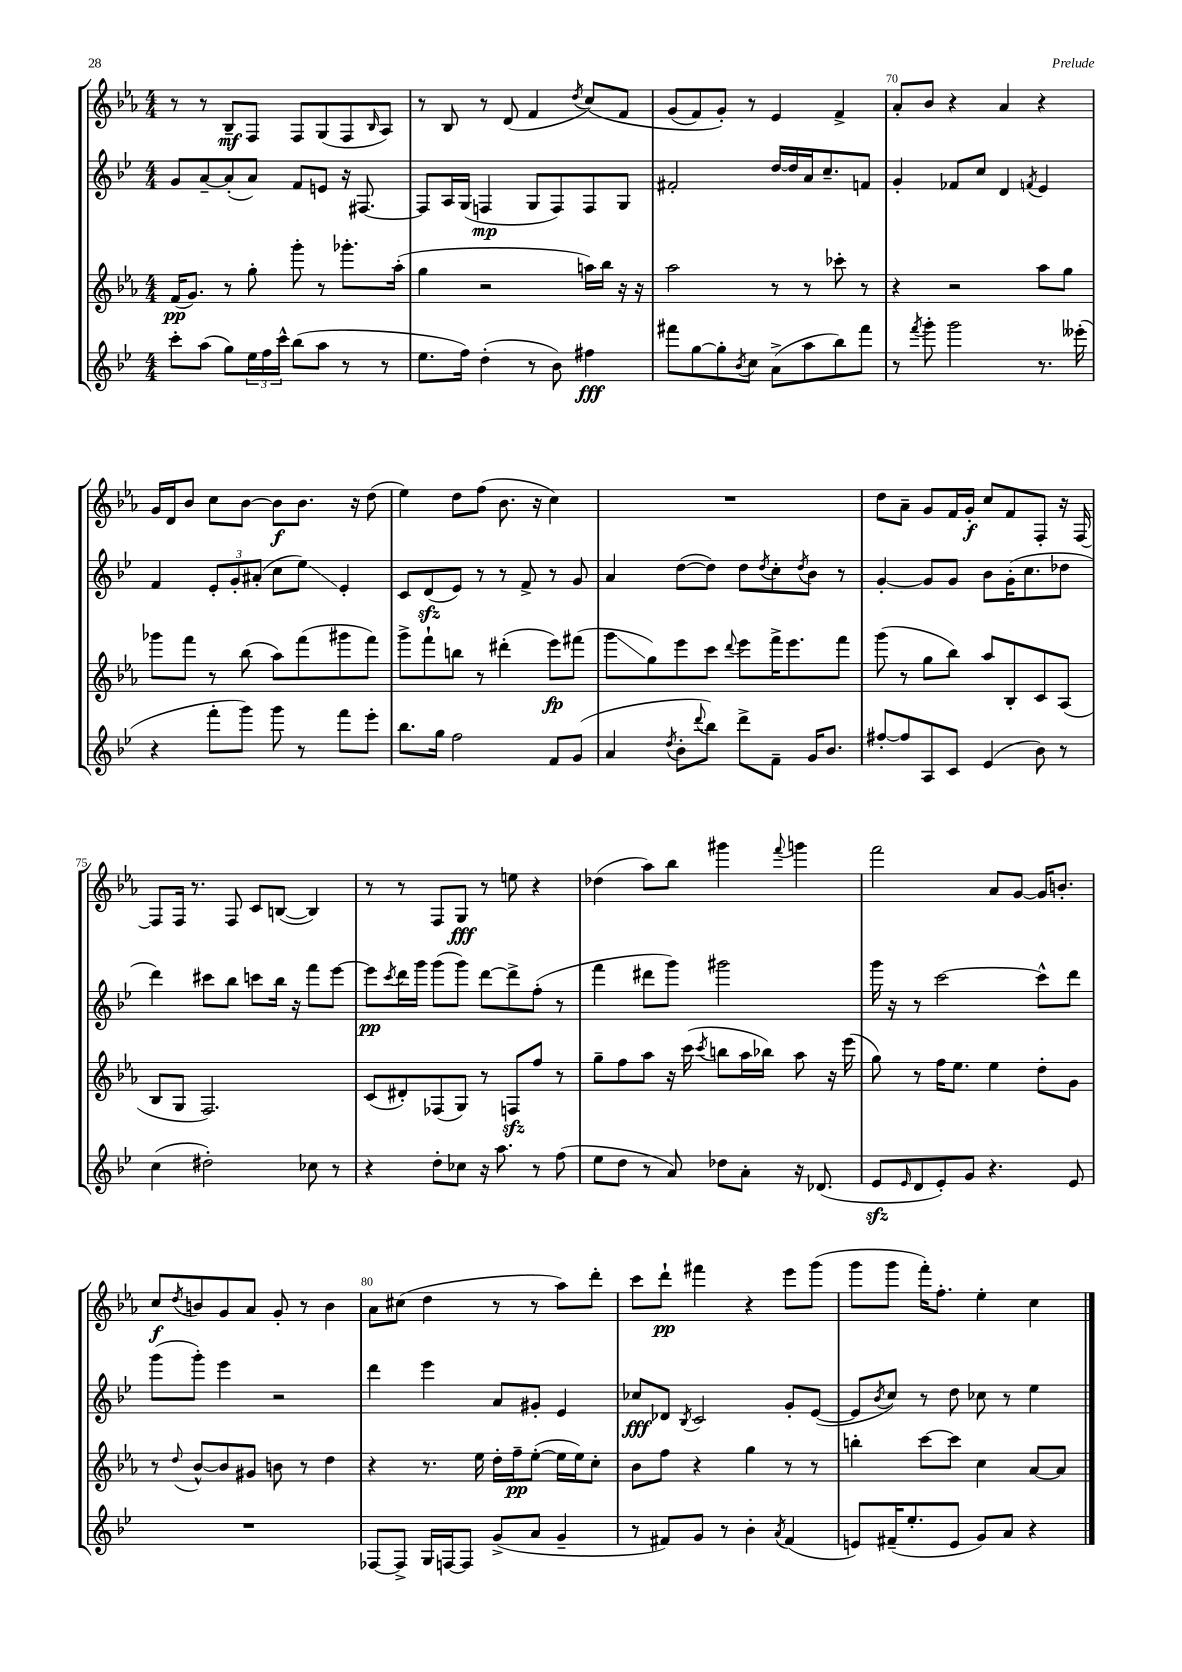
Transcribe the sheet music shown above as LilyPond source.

<<
\new StaffGroup <<
\new Staff = "s0" {
    \clef treble \key ees \major \numericTimeSignature \time 4/4
    r8 r8 bes8--\mf f8 f8 g8( f8 \grace { bes16 } aes8) |
    r8 bes8 r8 d'8( f'4 \acciaccatura { d''8 } c''8)\( f'8 |
    g'8( f'8) g'8-.\) r8 ees'4 f'4-> |
    aes'8-. bes'8 r4 aes'4 r4 |
    g'16 d'16 bes'8 c''8 bes'8~ bes'8\f bes'8. r16 d''8( |
    ees''4) d''8 f''8( bes'8. r16 c''4) |
    R1 |
    d''8 aes'8-- g'8 f'16 g'16-.\f c''8 f'8 f8-. r16 f16~ |
    f8 f16 r8. f8 c'8 b8~( b4) |
    r8 r8 f8 g8\fff r8 e''8 r4 |
    des''4( aes''8) bes''8 gis'''4 \appoggiatura { f'''8 } g'''4 |
    f'''2 aes'8 g'8~ g'16 b'8.-. |
    c''8\f \acciaccatura { d''8 } b'8 g'8 aes'8 g'8-. r8 b'4 |
    aes'8 cis''8( d''4 r8 r8 aes''8) d'''8-. |
    c'''8 d'''8-!\pp fis'''4 r4 ees'''8 g'''8( |
    g'''8 g'''8 f'''16-.) f''8.-. ees''4-. c''4 \bar "|." |
}
\new Staff = "s1" {
    \clef treble \key bes \major \numericTimeSignature \time 4/4
    g'8 a'8~-- a'8-.( a'8) f'8 e'8 r16 fis8.~ |
    fis8 a16 g16( f4\mp g8 f8) f8 g8 |
    fis'2-. d''16~ d''16 a'16 c''8.-- f'8 |
    g'4-. fes'8 c''8 d'4 \acciaccatura { f'8 } ees'4 |
    f'4 \tuplet 3/2 { ees'8-. g'8-. ais'8-.( } c''8 ees''8\glissando) ees'4-. |
    c'8 d'8\sfz( ees'8) r8 r8 f'8-> r8 g'8 |
    a'4 d''8~( d''8) d''8 \acciaccatura { d''8 } c''8-. \acciaccatura { d''8 } bes'8 r8 |
    g'4~-. g'8 g'8 bes'8 g'16-.( c''8. des''8 |
    d'''4) cis'''8 bes''8 c'''8 bes''16 r16 f'''8 ees'''8~ |
    ees'''8\pp \acciaccatura { c'''8 } d'''16 g'''16 g'''8( g'''8) d'''8~ d'''8-> f''8-.( r8 |
    f'''4 dis'''8 g'''8) gis'''2 |
    g'''16 r16 r8 c'''2~ c'''8-^ d'''8 |
    g'''8( g'''8-.) ees'''4 r2 |
    d'''4 ees'''4 a'8 gis'8-. ees'4 |
    ces''8\fff des'8 \acciaccatura { bes8 } c'2 g'8-. ees'8~( |
    ees'8 \acciaccatura { bes'8 } c''8) r8 d''8 ces''8 r8 ees''4 \bar "|." |
}
\new Staff = "s2" {
    \clef treble \key ees \major \numericTimeSignature \time 4/4
    f'16\pp( g'8.) r8 g''8-. g'''8-. r8 ges'''8.-. aes''16-.( |
    g''4 r2 a''16) bes''16 r16 r16 |
    aes''2 r8 r8 ces'''8-. r8 |
    r4 r2 aes''8 g''8 |
    ges'''8 f'''8 r8 bes''8( aes''8) f'''8( gis'''8 f'''8) |
    g'''8-> f'''8-! b''8 r8 dis'''4-.( ees'''8\fp) fis'''8( |
    g'''8\glissando g''8) ees'''8 c'''8 \appoggiatura { d'''8 } ees'''8 f'''16-> ees'''8. f'''8 |
    g'''8( r8 g''8 bes''8) aes''8 bes8-. c'8 aes8( |
    bes8 g8 f2.) |
    c'8( dis'8-.) fes8( g8) r8 f8\sfz f''8 r8 |
    g''8-- f''8 aes''8 r16 c'''16( \acciaccatura { c'''8 } b''8 aes''16 bes''16) aes''8 r16 ees'''16( |
    g''8) r8 f''16 ees''8. ees''4 d''8-. g'8 |
    r8 \appoggiatura { d''8 } bes'8~-^ bes'8 gis'8 b'8 r8 d''4 |
    r4 r8. ees''16 d''16-. f''16--\pp ees''8~-.( ees''16 ees''16) c''8-. |
    bes'8 f''8 r4 g''4 r8 r8 |
    b''4-. c'''8~ c'''8 c''4 aes'8~ aes'8 \bar "|." |
}
\new Staff = "s3" {
    \clef treble \key bes \major \numericTimeSignature \time 4/4
    c'''8-. a''8( g''8) \tuplet 3/2 { ees''16 f''16 c'''16-^ } bes''8( a''8 r8 r8 |
    ees''8. f''16) d''4-.( r8 bes'8) fis''4\fff |
    fis'''8 g''8~ g''8-. \acciaccatura { bes'8 } c''8 a'8->( a''8 bes''8) fis'''8 |
    r8 \acciaccatura { f'''8 } g'''8-. g'''2 r8. eeses'''16-.( |
    r4 f'''8-. g'''8) g'''8 r8 f'''8 ees'''8-. |
    bes''8. g''16 f''2 f'8 g'8( |
    a'4 \acciaccatura { d''8 } bes'8-. \appoggiatura { d'''8 } bes''8) d'''8-> f'8-- g'16 bes'8. |
    fis''8~-. fis''8 a8 c'8 ees'4( bes'8) r8 |
    c''4( dis''2-.) ces''8 r8 |
    r4 d''8-. ces''8 r16 a''8. r8 f''8( |
    ees''8 d''8 r8 a'8) des''8 a'8-. r16 des'8.( |
    ees'8\sfz \grace { ees'16 } d'8 ees'8-.) g'8 r4. ees'8 |
    R1 |
    fes8~ fes8-> g16 f16~ f8 g'8->( a'8 g'4-- |
    r8 fis'8) g'8 r8 bes'4-. \acciaccatura { a'8 } fis'4( |
    e'8) fis'16--( ees''8.-. e'8 g'8) a'8 r4 \bar "|." |
}
>>
>>
\layout { \context { \Score currentBarNumber = #67 \override BarNumber.break-visibility = ##(#f #t #t) barNumberVisibility = #(every-nth-bar-number-visible 5) } }
